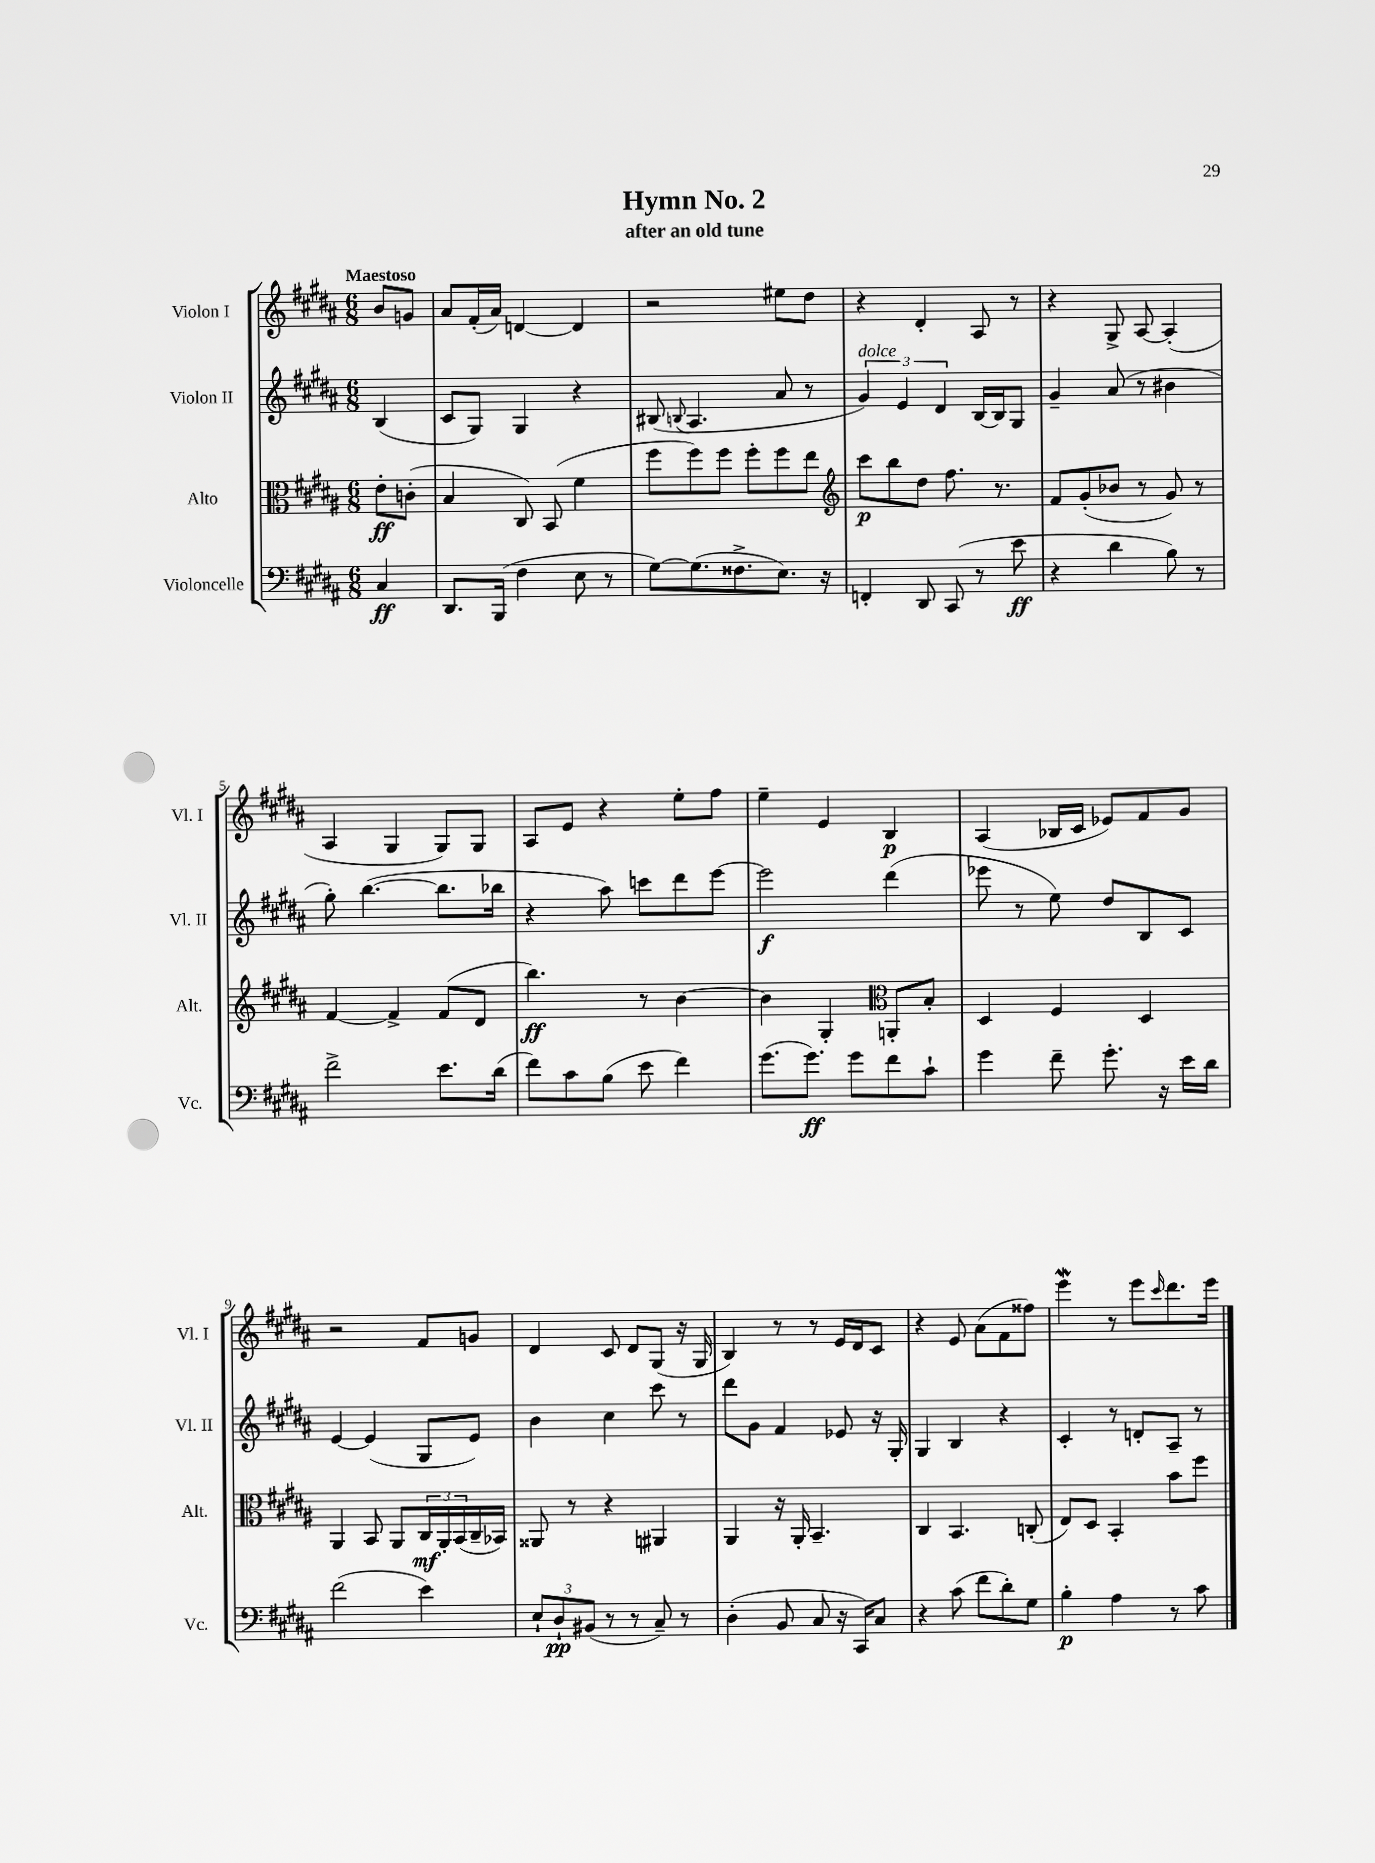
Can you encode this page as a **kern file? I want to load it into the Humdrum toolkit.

**kern	**dynam	**kern	**dynam	**kern	**dynam	**kern	**dynam
*part4	*part4	*part3	*part3	*part2	*part2	*part1	*part1
*staff4	*staff4	*staff3	*staff3	*staff2	*staff2	*staff1	*staff1
*I"Violoncelle	*	*I"Alto	*	*I"Violon II	*	*I"Violon I	*
*I'Vc.	*	*I'Alt.	*	*I'Vl. II	*	*I'Vl. I	*
*clefF4	*	*clefC3	*	*clefG2	*	*clefG2	*
*k[f#c#g#d#a#]	*	*k[f#c#g#d#a#]	*	*k[f#c#g#d#a#]	*	*k[f#c#g#d#a#]	*
*M6/8	*	*M6/8	*	*M6/8	*	*M6/8	*
=	=	=	=	=	=	=	=
!	!	!	!	!	!	!LO:TX:a:B:t=Maestoso	!
4C#/	ff	8e'\L	ff	(4B/	.	8b/L	.
.	.	(8cn'\J	.	.	.	8gn/J	.
=1	=1	=1	=1	=1	=1	=1	=1
8.DD#/L	.	4B/	.	8c#/L	.	8a#/L	.
.	.	.	.	8G#/J)	.	(16f#'/L	.
(16BBB/Jk	.	.	.	.	.	16a#/JJ)	.
4F#\	.	8C#/)	.	4G#/	.	[4dn/	.
.	.	(8BB/	.	.	.	.	.
8E\	.	4f#\	.	4r	.	4d/]	.
8r	.	.	.	.	.	.	.
=2	=2	=2	=2	=2	=2	=2	=2
[8G#\L)	.	8ff#\L	.	(8B#X/	.	2r	.
.	.	.	.	8qqBn/	.	.	.
(8.G#\]	.	8ff#\)	.	4.A#/	.	.	.
.	.	8ff#\J	.	.	.	.	.
8.F##X^\	.	.	.	.	.	.	.
.	.	8ff#'\L	.	.	.	.	.
8.E\J)	.	8ff#\	.	8a#/	.	8ee#X\L	.
.	.	8ee\J	.	8r	.	8dd#\J	.
16r	.	.	.	.	.	.	.
=3	=3	=3	=3	=3	=3	=3	=3
*	*	*clefG2	*	*	*	*	*
!	!	!	!	!LO:TX:a:i:t=dolce	!	!	!
4FFn'/	.	8ccc#\L	p	6g#/)	.	4r	.
.	.	8bb\	.	.	.	.	.
.	.	.	.	6e/	.	.	.
8DD#/	.	8dd#\J	.	.	.	4d#'/	.
.	.	.	.	6d#/	.	.	.
(8CC#/	.	8.ff#\	.	.	.	.	.
8r	.	.	.	[16B/LL	.	8A#/	.
.	.	8.r	.	16B/J]	.	.	.
8e\	ff	.	.	8G#/J	.	8r	.
=4	=4	=4	=4	=4	=4	=4	=4
4r	.	8f#/L	.	4g#~/	.	4r	.
.	.	(8g#'/	.	.	.	.	.
4d#\	.	8b-X/J	.	(8a#/	.	8G#^/	.
.	.	8r	.	8r	.	[8A#/	.
8B\)	.	8g#/)	.	4b#X\	.	(4A#'/]	.
8r	.	8r	.	.	.	.	.
!!LO:LB:g=z
=5	=5	=5	=5	=5	=5	=5	=5
2f#^\	.	[4f#/	.	8gg#'\)	.	4A#/	.
.	.	.	.	([4.bb\	.	.	.
.	.	4f#^/]	.	.	.	4G#/	.
8.e\L	.	(8f#/L	.	8.bb\L]	.	8G#/L)	.
.	.	8d#/J	.	.	.	8G#/J	.
(16d#\Jk	.	.	.	16bb-X\Jk	.	.	.
=6	=6	=6	=6	=6	=6	=6	=6
8f#\L)	.	4.bb\)	ff	4r	.	8A#/L	.
8c#\	.	.	.	.	.	8e/J	.
(8B\J	.	.	.	8aa#\)	.	4r	.
8e\	.	8r	.	8cccn\L	.	.	.
4f#\)	.	[4b\	.	8ddd#\	.	8ee'\L	.
.	.	.	.	[8eee\J	.	8ff#\J	.
=7	=7	=7	=7	=7	=7	=7	=7
(8.g#\L	.	4b\]	.	2eee\]	f	4ee~\	.
8.g#\J)	ff	.	.	.	.	.	.
.	.	4G#'/	.	.	.	4e/	.
8g#\L	.	.	.	.	.	.	.
*	*	*clefC3	*	*	*	*	*
8f#\	.	8AAn'/L	.	(4ddd#\	.	4B/	p
8c#`\J	.	8B'/J	.	.	.	.	.
=8	=8	=8	=8	=8	=8	=8	=8
4g#\	.	4D#/	.	8eee-X\	.	(4A#/	.
.	.	.	.	8r	.	.	.
8f#~\	.	4F#/	.	8ee\)	.	16B-X/LL	.
.	.	.	.	.	.	16c#/JJ	.
8.g#'\	.	.	.	8dd#/L	.	8e-X/L)	.
.	.	4D#/	.	8B/	.	8f#/	.
16r	.	.	.	.	.	.	.
16e\LL	.	.	.	8c#/J	.	8g#/J	.
16d#\JJ	.	.	.	.	.	.	.
!!LO:LB:g=z
=9	=9	=9	=9	=9	=9	=9	=9
(2f#\	.	4AA#/	.	[4e/	.	2r	.
.	.	8BB/	.	(4e/]	.	.	.
.	.	8AA#/L	.	.	.	.	.
4e\)	.	24C#/L	mf	8G#/L	.	8f#/L	.
.	.	24AA#'/	.	.	.	.	.
.	.	(24BB/	.	.	.	.	.
.	.	16C#~/	.	8e/J)	.	8gn/J	.
.	.	16BB-X/JJ)	.	.	.	.	.
=10	=10	=10	=10	=10	=10	=10	=10
12E`/L	.	8AA##X/	.	4b\	.	4d#/	.
12D#`/	pp	.	.	.	.	.	.
.	.	8r	.	.	.	.	.
(12BB#X/J	.	.	.	.	.	.	.
8r	.	4r	.	4cc#\	.	8c#/	.
8r	.	.	.	.	.	8d#/L	.
8C#~/)	.	4AA#X/	.	8ccc#\	.	(8G#/J	.
8r	.	.	.	8r	.	16r	.
.	.	.	.	.	.	16G#/	.
=11	=11	=11	=11	=11	=11	=11	=11
(4D#'\	.	4AA#/	.	8ddd#\L	.	4B/)	.
.	.	.	.	8g#\J	.	.	.
8BB/	.	16r	.	4f#/	.	8r	.
.	.	16AA#'/	.	.	.	.	.
8C#/	.	4.BB~/	.	.	.	8r	.
16r	.	.	.	8e-X/	.	16e/LL	.
16CC#/KL)	.	.	.	.	.	16d#/J	.
8C#/J	.	.	.	16r	.	8c#/J	.
.	.	.	.	16G#'/	.	.	.
=12	=12	=12	=12	=12	=12	=12	=12
4r	.	4C#/	.	4G#/	.	4r	.
(8c#\	.	4.BB/	.	4B/	.	8e/	.
8f#\L	.	.	.	.	.	(8a#\L	.
8d#'\)	.	.	.	4r	.	8f#\	.
8G#\J	.	(8Cn'/	.	.	.	8ff##X\J)	.
=13	=13	=13	=13	=13	=13	=13	=13
4B'\	p	8E/L)	.	4c#'/	.	4eeew\	.
.	.	8D#/J	.	.	.	.	.
4A#\	.	4BB'/	.	8r	.	8r	.
.	.	.	.	8dn'/L	.	8eee\L	.
.	.	.	.	.	.	16qqccc#/	.
8r	.	8b\L	.	8A#~/J	.	8.ddd#\	.
8c#\	.	8ff#\J	.	8r	.	.	.
.	.	.	.	.	.	16eee\Jk	.
==	==	==	==	==	==	==	==
*-	*-	*-	*-	*-	*-	*-	*-
